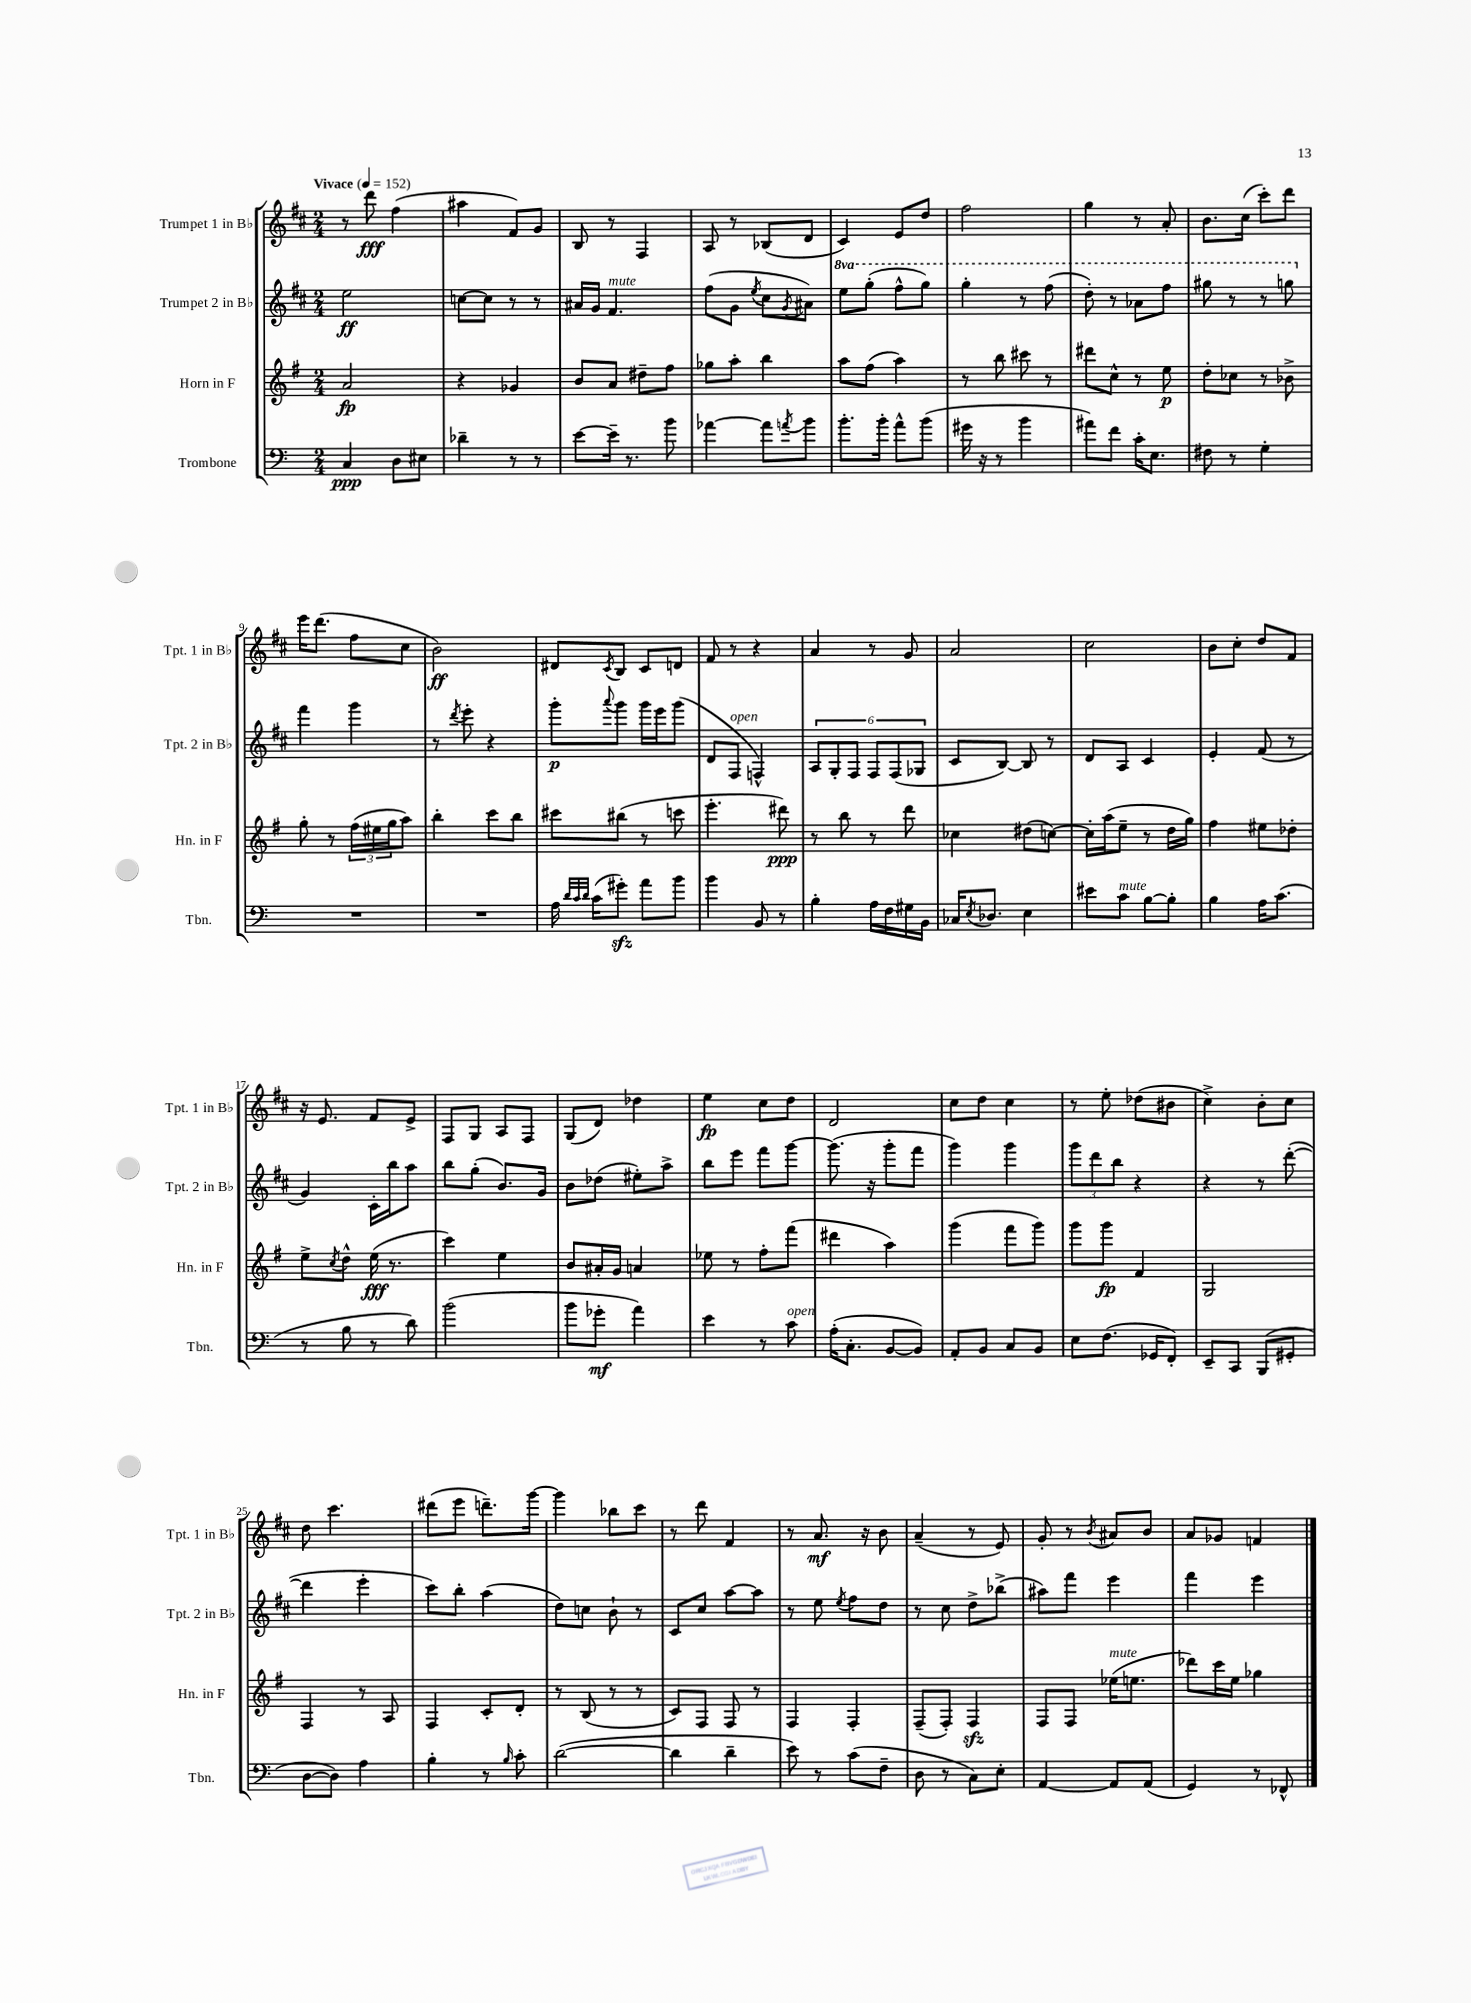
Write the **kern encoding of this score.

**kern	**kern	**kern	**kern
*staff4	*staff3	*staff2	*staff1
*clefF4	*clefG2	*clefG2	*clefG2
*k[]	*k[f#]	*k[f#c#]	*k[f#c#]
*M2/4	*M2/4	*M2/4	*M2/4
*MM152	*MM152	*MM152	*MM152
4C	2a	2ee	8r
.	.	.	8ddd
8D	.	.	(4ff#
8E#	.	.	.
=	=	=	=
4d-~	4r	[8cc	4aa#
.	.	8cc]	.
8r	4g-	8r	8f#)
8r	.	8r	8g
=	=	=	=
[8e	8b	16a#	8B
.	.	16g	.
16e~]	8a	4.f#	8r
8.r	.	.	.
.	8dd#~	.	4F#
8b	8ff#	.	.
=	=	=	=
[4a-	8gg-	(8ff#	8A
.	8aa'	8g	8r
.	.	8qee	.
8a-]	4bb	8cc#	(8B-
8qa	.	8qg	.
8b	.	8a#)	8d
=	=	=	=
8.b'	8aa	8eee	4c#)
.	(8ff#	(8ggg'	.
16b'	.	.	.
8a^^	4aa)	8fff#^^	8e
(8b	.	8ggg)	8dd
=	=	=	=
16g#	8r	4ggg'	2ff#
16r	.	.	.
8r	8bb	.	.
4b	8ccc#	8r	.
.	8r	(8fff#	.
=	=	=	=
8a#)	8ddd#	8ddd')	4gg
8f	8cc^^	8r	.
16c'	8r	8aa-	8r
8.E	.	.	.
.	8ee	8fff#	8a'
=	=	=	=
8F#	8dd'	8ggg#	8.b
8r	8cc-	8r	.
.	.	.	(16cc#
4G'	8r	8r	8ccc#')
.	8b-^	8ggg	8ddd
=	=	=	=
2r	8gg'	4fff#	16eee
.	.	.	(8.ddd
.	8r	.	.
.	(24ff#	4ggg	8ff#
.	24ee#	.	.
.	24gg	.	.
.	8aa)	.	8cc#
=	=	=	=
2r	4bb'	8r	2b)
.	.	8qddd	.
.	.	8eee'	.
.	8ccc	4r	.
.	8bb	.	.
=	=	=	=
16A	8ccc#	8ggg'	8d#
32qqd	.	.	.
32qqc	.	.	.
32qqd	.	.	.
(16c	.	.	.
.	.	8qqaaa	8qc#
8g#')	(8bb#	8ggg	8B
8a	8r	16ggg	8c#
.	.	16eee	.
8b	8ccc	(8ggg	8d
=	=	=	=
4b	4.eee'	8d	8f#
.	.	8F#	8r
8BB	.	4F^^)	4r
8r	8ddd#)	.	.
=	=	=	=
4B'	8r	12A	4a
.	.	12G'	.
.	8bb	.	.
.	.	12F#	.
16A	8r	12F#	8r
16F	.	.	.
.	.	(12F#	.
16G#	8ddd	.	8g
.	.	12G-	.
16BB	.	.	.
=	=	=	=
16C-	4cc-	8c#	2a
8qE	.	.	.
8.D-	.	.	.
.	.	[8B)	.
4E	(8dd#	8B]	.
.	[8cc)	8r	.
=	=	=	=
8e#	16cc']	8d	2cc#
.	(16aa	.	.
8c	8ee~	8A	.
[8B	8r	4c#	.
8B']	16dd	.	.
.	16gg)	.	.
=	=	=	=
4B	4ff#	4e'	8b
.	.	.	8cc#'
16A	8ee#	(8f#	8dd
(8.c	.	.	.
.	8dd-'	8r	8f#
=	=	=	=
8r	8ee^	4g)	16r
.	.	.	8.e
.	8qcc	.	.
8B	8dd^^	.	.
8r	(16ee	16c#'	8f#
.	8.r	16bb	.
8d)	.	8aa	8e^
=	=	=	=
(2b	4ccc)	8bb	8F#
.	.	(8gg'	8G
.	4ee	8.b)	8A
.	.	.	8F#
.	.	16g	.
=	=	=	=
8b	8b	8b	(8G
8g-'	16a#'	(8dd-	8d)
.	16g	.	.
4a)	4a	8ee#')	4dd-
.	.	8aa^	.
=	=	=	=
4e	8ee-	8bb	4ee
.	8r	8eee	.
8r	8ff#'	8fff#	8cc#
8c	(8fff#	[8ggg	8dd
=	=	=	=
(16A'	4ddd#	(8.ggg]	2d
8.C'	.	.	.
.	.	16r	.
[8BB	4aa)	8ggg'	.
8BB])	.	8fff#	.
=	=	=	=
8AA'	(4ggg	4ggg)	8cc#
8BB	.	.	8dd
8C	8fff#	4ggg	4cc#
8BB	8ggg)	.	.
=	=	=	=
8E	8ggg	12ggg	8r
.	.	12ddd	.
(8.F	8ggg	.	8ee'
.	.	12bb	.
.	4f#	4r	(8dd-
16GG-	.	.	.
8FF')	.	.	8b#
=	=	=	=
8EE~	2G	4r	4cc#^)
8CC	.	.	.
(8BBB	.	8r	8b'
8GG#'	.	([8ddd'	8cc#
=	=	=	=
[8D	4F#	4ddd]	8dd
8D])	.	.	4.ccc#
4A	8r	4eee'	.
.	8A	.	.
=	=	=	=
4B'	4F#	8ccc#)	(8ddd#
.	.	8bb'	8eee
8r	8c'	(4aa	8.ddd~)
16qqB	.	.	.
8c'	8d'	.	.
.	.	.	[16ggg
=	=	=	=
([2d	8r	8dd)	4ggg]
.	(8B	8cc	.
.	8r	8b`	8bb-
.	8r	8r	8ccc#
=	=	=	=
4d]	8c)	8c#	8r
.	8F#	8cc#	8ddd
4d~	8F#	[8aa	4f#
.	8r	8aa]	.
=	=	=	=
8e)	4F#	8r	8r
8r	.	8ee	8.a
.	.	8qee	.
(8c	4F#'	8ff#	.
.	.	.	16r
8F~	.	8dd	8b
=	=	=	=
8D	(8F#~	8r	(4a~
8r	8F#')	8cc#	.
8C)	4F#	8dd^	8r
8E'	.	(8bb-^	8e)
=	=	=	=
[4AA	8F#	8aa#)	8g'
.	8F#	8fff#	8r
.	.	.	8qb
8AA]	(16ee-	4eee	8a#
.	8.ee	.	.
(8AA	.	.	8b
=	=	=	=
4GG)	8ddd-)	4fff#	8a
.	16ccc	.	8g-
.	16ee	.	.
8r	4gg-	4eee	4f
8FF-^^	.	.	.
==	==	==	==
*-	*-	*-	*-
